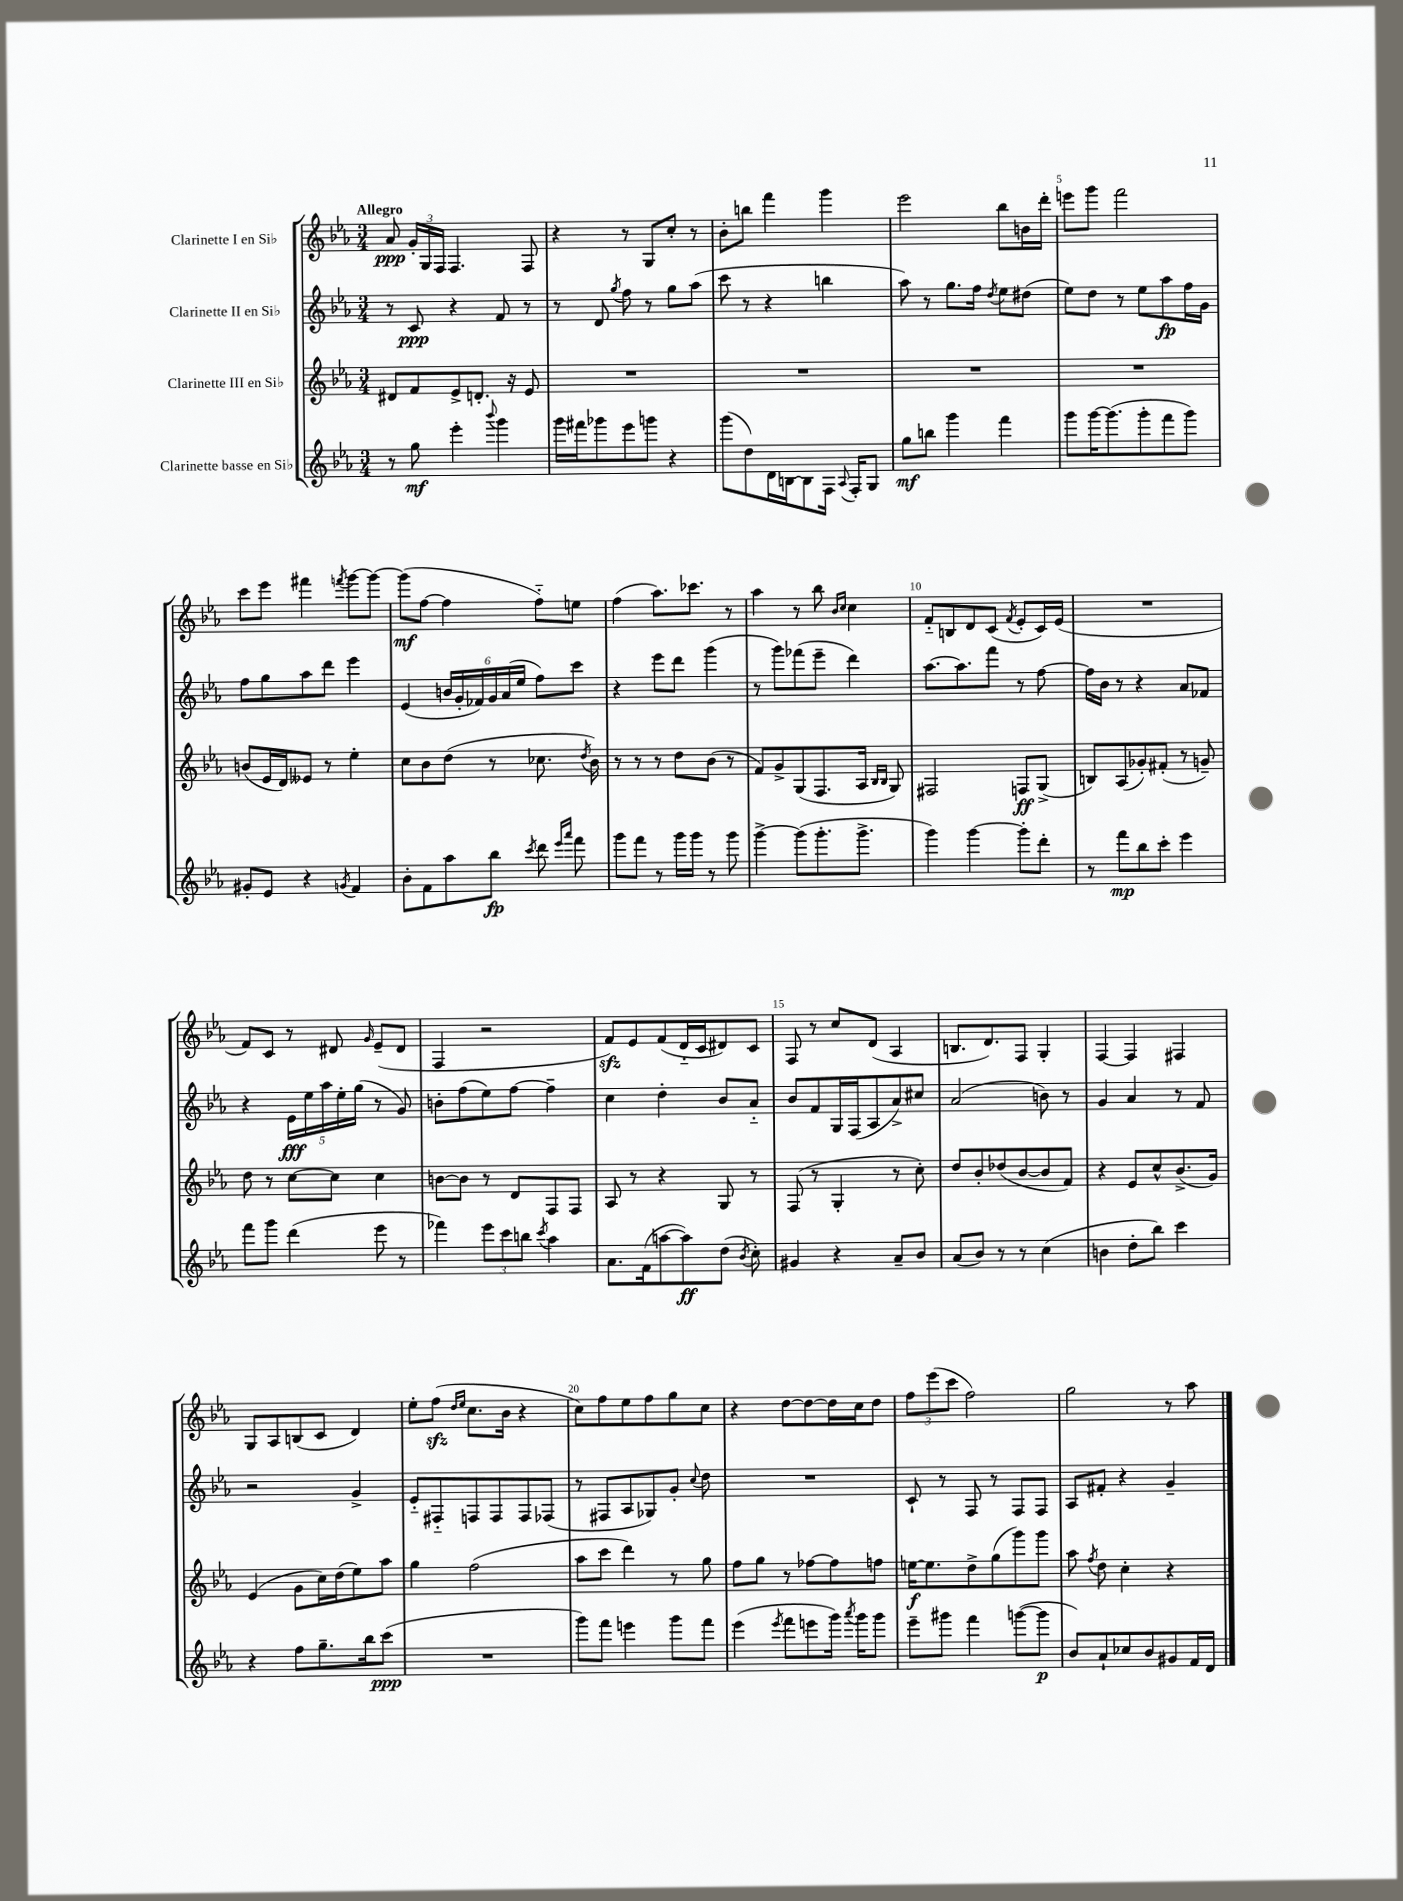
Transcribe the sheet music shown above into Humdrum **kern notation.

**kern	**dynam	**kern	**dynam	**kern	**dynam	**kern	**dynam
*part4	*part4	*part3	*part3	*part2	*part2	*part1	*part1
*staff4	*staff4	*staff3	*staff3	*staff2	*staff2	*staff1	*staff1
*I"Clarinette basse en Si♭	*	*I"Clarinette III en Si♭	*	*I"Clarinette II en Si♭	*	*I"Clarinette I en Si♭	*
*clefG2	*	*clefG2	*	*clefG2	*	*clefG2	*
*k[b-e-a-]	*	*k[b-e-a-]	*	*k[b-e-a-]	*	*k[b-e-a-]	*
*M3/4	*	*M3/4	*	*M3/4	*	*M3/4	*
=1	=1	=1	=1	=1	=1	=1	=1
!	!	!	!	!	!	!LO:TX:a:B:t=Allegro	!
8r	.	8d#X/L	.	8r	.	8a-/	ppp
8gg\	mf	8f/	.	8c/	ppp	24g'/LL	.
.	.	.	.	.	.	24G/	.
.	.	.	.	.	.	24F/JJ	.
4eee-'\	.	8e-^/	.	4r	.	4.F/	.
.	.	8.dn'/J	.	.	.	.	.
8qqbbb-/	.	.	.	.	.	.	.
4ggg\	.	.	.	8f/	.	.	.
.	.	16r	.	.	.	.	.
.	.	8e-/	.	8r	.	8F/	.
=2	=2	=2	=2	=2	=2	=2	=2
16ggg\LL	.	2.r	.	8r	.	4r	.
16fff#X\J	.	.	.	.	.	.	.
8ggg-X\	.	.	.	8d/	.	.	.
.	.	.	.	8qgg/	.	.	.
8eee-\	.	.	.	8ff\	.	8r	.
8gggn\J	.	.	.	8r	.	8G/L	.
4r	.	.	.	8gg\L	.	8cc'/J	.
.	.	.	.	(8aa-\J	.	8r	.
=3	=3	=3	=3	=3	=3	=3	=3
(8ggg\L	.	2.r	.	8ccc\	.	8b-'\L	.
8dd\)	.	.	.	8r	.	8bbn\J	.
16d\L	.	.	.	4r	.	4fff\	.
[16Bn\J	.	.	.	.	.	.	.
8B\]	.	.	.	.	.	.	.
16F\Jk	.	.	.	4bbn\	.	4ggg\	.
8qqA-/	.	.	.	.	.	.	.
16F'/KL	.	.	.	.	.	.	.
8G/J	.	.	.	.	.	.	.
=4	=4	=4	=4	=4	=4	=4	=4
8gg\L	mf	2.r	.	8aa-\)	.	2eee-\	.
8bbn\J	.	.	.	8r	.	.	.
4ggg\	.	.	.	8.gg\L	.	.	.
.	.	.	.	16ff\Jk	.	.	.
.	.	.	.	8qdd/	.	.	.
4fff\	.	.	.	8ee-\L	.	8bb-\L	.
.	.	.	.	(8dd#X\J	.	16bn\L	.
.	.	.	.	.	.	16ddd'\JJ	.
=5	=5	=5	=5	=5	=5	=5	=5
8ggg\L	.	2.r	.	8ee-\L)	.	8eeen\L	.
[16ggg\K	.	.	.	8dd\J	.	8ggg\J	.
(8.ggg\]	.	.	.	.	.	.	.
.	.	.	.	8r	.	2fff\	.
8ggg'\	.	.	.	8ee-\L	.	.	.
8fff\	.	.	.	8aa-\	fp	.	.
8ggg\J)	.	.	.	16ff\L	.	.	.
.	.	.	.	16g\JJ	.	.	.
!!LO:LB:g=z
=6	=6	=6	=6	=6	=6	=6	=6
8g#X'/L	.	(8bn/L	.	8ff\L	.	8ccc\L	.
8e-/J	.	16e-/L	.	8gg\	.	8eee-\J	.
.	.	16d/J)	.	.	.	.	.
4r	.	8e--X/J	.	8aa-\	.	4fff#X\	.
.	.	8r	.	8ddd\J	.	.	.
8qgn/	.	.	.	.	.	8qfffn/	.
4f/	.	4ee-'\	.	4eee-\	.	[8ggg\L	.
.	.	.	.	.	.	8ggg\J_	.
=7	=7	=7	=7	=7	=7	=7	=7
8b-'\L	.	8cc\L	.	(4e-/	.	(8ggg\L]	mf
8f\	.	8b-\	.	.	.	[8ff\J	.
8aa-\	.	(8dd\J	.	24bn/LL	.	4ff\]	.
.	.	.	.	24g'/	.	.	.
.	.	.	.	24f-X/)	.	.	.
8bb-\J	fp	8r	.	24g/	.	.	.
.	.	.	.	(24a-/	.	.	.
.	.	.	.	24ee-/JJ	.	.	.
8qccc/	.	.	.	.	.	.	.
8ddd\	.	8.cc-X\	.	8ff\L)	.	8ff\L)	.
16qqeee-/LL	.	.	.	.	.	.	.
16qqaaa-/JJ	.	.	.	.	.	.	.
8fff\	.	.	.	8ccc\J	.	8een\J	.
.	.	8qdd/	.	.	.	.	.
.	.	16b-\)	.	.	.	.	.
=8	=8	=8	=8	=8	=8	=8	=8
8ggg\L	.	8r	.	4r	.	(4ff\	.
8fff\J	.	8r	.	.	.	.	.
8r	.	8r	.	8eee-\L	.	8.aa-\L)	.
16ggg\LL	.	8dd\L	.	8ddd\J	.	.	.
16ggg\JJ	.	.	.	.	.	8.ccc-X\J	.
8r	.	(8b-\J	.	(4ggg\	.	.	.
8ggg\	.	8r	.	.	.	8r	.
=9	=9	=9	=9	=9	=9	=9	=9
[4ggg^\	.	8f/L)	.	8r	.	4aa-\	.
.	.	8g^/	.	8ggg\L)	.	.	.
(8ggg\L]	.	(8G/	.	(8fff-X\	.	8r	.
8.ggg'\	.	8.F/	.	8eee-~\J	.	8bb-\	.
.	.	.	.	.	.	16qqb-/LL	.
.	.	.	.	.	.	16qqcc/JJ	.
.	.	.	.	4ddd\)	.	4cc\	.
8.ggg^\J	.	16A-/Jk	.	.	.	.	.
.	.	16qqB-/LL	.	.	.	.	.
.	.	16qqB-/JJ	.	.	.	.	.
.	.	8G/)	.	.	.	.	.
=10	=10	=10	=10	=10	=10	=10	=10
4ggg\)	.	2F#X/	.	[8.aa-\L	.	8f/L	.
.	.	.	.	.	.	8Bn/	.
.	.	.	.	8.aa-\]	.	.	.
[4ggg\	.	.	.	.	.	8d/	.
.	.	.	.	8fff\J	.	(8c/J	.
.	.	.	.	.	.	8qf/	.
8ggg'\L]	.	8Fn/L	ff	8r	.	8e-'/L	.
8ddd'\J	.	(8G^/J	.	[8ff\	.	16c/L)	.
.	.	.	.	.	.	(16e-/JJ	.
=11	=11	=11	=11	=11	=11	=11	=11
8r	.	8Bn/L)	.	16ff\LL]	.	2.r	.
.	.	.	.	16b-\JJ	.	.	.
8fff\L	mp	(8A-/	.	8r	.	.	.
8bb-\	.	8g-X'/)	.	4r	.	.	.
8ccc'\J	.	(8f#X'/J	.	.	.	.	.
4eee-\	.	8r	.	8a-/L	.	.	.
.	.	8gn~/)	.	8f-X/J	.	.	.
!!LO:LB:g=z
=12	=12	=12	=12	=12	=12	=12	=12
8fff\L	.	8dd\	.	4r	.	8f/L)	.
8ggg\J	.	8r	.	.	.	8c/J	.
(4ddd\	.	[8cc\L	.	20e-\LL	fff	8r	.
.	.	.	.	20ee-\	.	.	.
.	.	.	.	20aa-\	.	.	.
.	.	8cc\J]	.	.	.	8d#X/	.
.	.	.	.	20ee-'\	.	.	.
.	.	.	.	(20gg\JJ	.	.	.
.	.	.	.	.	.	16qqg/	.
8eee-\	.	4cc\	.	8r	.	(8e-~/L	.
8r	.	.	.	8g/)	.	8d#/J	.
=13	=13	=13	=13	=13	=13	=13	=13
4fff-X\)	.	[8bn\L	.	8bn'\L	.	4F/	.
.	.	8b\J]	.	(8ff\	.	.	.
12eee-\L	.	8r	.	8ee-\)	.	2r	.
12ccc\	.	.	.	.	.	.	.
.	.	8d/L	.	[8ff\J	.	.	.
12bbn\J	.	.	.	.	.	.	.
8qccc/	.	.	.	.	.	.	.
4aa-\	.	8F/	.	4ff~\]	.	.	.
.	.	8F/J	.	.	.	.	.
=14	=14	=14	=14	=14	=14	=14	=14
8.a-\L	.	8A-/	.	4cc\	.	8fzz/L)	.
.	.	8r	.	.	.	8e-/	.
(16f\k	.	.	.	.	.	.	.
[8aan\	.	4r	.	4dd'\	.	(8f/	.
8aa\])	ff	.	.	.	.	16d/L	.
.	.	.	.	.	.	16c/J	.
(8dd\J	.	8G/	.	8b-/L	.	8d#X/)	.
8qb-/	.	.	.	.	.	.	.
8cc'\)	.	8r	.	8a-/J	.	8c/J	.
=15	=15	=15	=15	=15	=15	=15	=15
4g#X/	.	(8F/	.	8b-/L	.	8F/	.
.	.	8r	.	8f/	.	8r	.
4r	.	4G'/	.	16G/L	.	8cc/L	.
.	.	.	.	(16F/J	.	.	.
.	.	.	.	8A-/	.	(8d/J	.
8a-~/L	.	8r	.	8a-^/)	.	4A-/	.
8b-/J	.	8cc'\)	.	8cc#X/J	.	.	.
=16	=16	=16	=16	=16	=16	=16	=16
(8a-/L	.	8dd/L	.	(2a-/	.	8.Bn/L	.
8b-/J)	.	8b-'/	.	.	.	.	.
.	.	.	.	.	.	8.d/)	.
8r	.	(8dd-X/	.	.	.	.	.
8r	.	[8b-/	.	.	.	8F/J	.
(4cc\	.	8b-/]	.	8bn\)	.	4G'/	.
.	.	8f/J)	.	8r	.	.	.
=17	=17	=17	=17	=17	=17	=17	=17
4bn\	.	4r	.	4g/	.	[4F/	.
8dd'\L	.	8e-/L	.	4a-/	.	4F/]	.
8bb-\J)	.	8cc^^/	.	.	.	.	.
4ccc\	.	(8.b-^/	.	8r	.	4F#X/	.
.	.	.	.	8f/	.	.	.
.	.	16g/Jk)	.	.	.	.	.
!!LO:LB:g=z
=18	=18	=18	=18	=18	=18	=18	=18
4r	.	(4e-/	.	2r	.	8G/L	.
.	.	.	.	.	.	8A-/	.
8ff\L	.	8g\L	.	.	.	(8Bn/	.
8.gg~\	.	16cc\L)	.	.	.	8c/J	.
.	.	(16dd\J	.	.	.	.	.
.	.	8ee-\)	.	4g^/	.	4d/)	.
16bb-\k	.	.	.	.	.	.	.
(8ccc\J	ppp	8aa-\J	.	.	.	.	.
=19	=19	=19	=19	=19	=19	=19	=19
2.r	.	4gg\	.	8e-/L	.	8ee-'\L	.
.	.	.	.	8F#X/	.	(8ffzz\J	.
.	.	.	.	.	.	16qqdd/LL	.
.	.	.	.	.	.	16qqee-/JJ	.
.	.	(2ff\	.	8Fn/	.	8.cc\L	.
.	.	.	.	8F/	.	.	.
.	.	.	.	.	.	16b-\Jk	.
.	.	.	.	8F/	.	4r	.
.	.	.	.	(8F-X/J	.	.	.
=20	=20	=20	=20	=20	=20	=20	=20
8ggg\L)	.	8aa-\L	.	8r	.	8cc\L)	.
8fff\J	.	8ccc\J	.	8F#X/L	.	8ff\	.
4eeen\	.	4ddd\)	.	8A-/	.	8ee-\	.
.	.	.	.	8G-X/)	.	8ff\	.
8ggg\L	.	8r	.	8g'/J	.	8gg\	.
.	.	.	.	8qqcc/	.	.	.
8fff\J	.	8gg\	.	8dd\	.	8cc\J	.
=21	=21	=21	=21	=21	=21	=21	=21
(4eee-\	.	8ff\L	.	2.r	.	4r	.
.	.	8gg\J	.	.	.	.	.
8qeee-/	.	.	.	.	.	.	.
8fff\L	.	8r	.	.	.	[8dd\L	.
8eeen\	.	[8ff-X\L	.	.	.	8dd\_	.
16ggg\Jk)	.	8ff-\]	.	.	.	16dd\L]	.
8qaaa-/	.	.	.	.	.	.	.
16ggg\KL	.	.	.	.	.	16cc\J	.
8ggg\J	.	8ffn\J	.	.	.	8dd\J	.
=22	=22	=22	=22	=22	=22	=22	=22
8eee-~\L	.	[16een\KL	f	8c`/	.	12ff\L	.
.	.	8.ee\]	.	.	.	.	.
.	.	.	.	.	.	(12eee-\	.
8ggg#X\J	.	.	.	8r	.	.	.
.	.	.	.	.	.	12ccc\J	.
4fff\	.	8dd^\	.	8F/	.	2ff\)	.
.	.	(8gg\	.	8r	.	.	.
([8gggn\L	.	8ggg\)	.	8F/L	.	.	.
8ggg\J]	p	8ggg\J	.	8F/J	.	.	.
=23	=23	=23	=23	=23	=23	=23	=23
8b-/L)	.	8aa-\	.	8A-/L	.	2gg\	.
.	.	8qff/	.	.	.	.	.
8a-`/	.	8dd\	.	8f#X'/J	.	.	.
8cc-X/	.	4cc'\	.	4r	.	.	.
8b-/	.	.	.	.	.	.	.
8g#X/	.	4r	.	4g~/	.	8r	.
16f/L	.	.	.	.	.	8aa-\	.
16d/JJ	.	.	.	.	.	.	.
==	==	==	==	==	==	==	==
*-	*-	*-	*-	*-	*-	*-	*-
